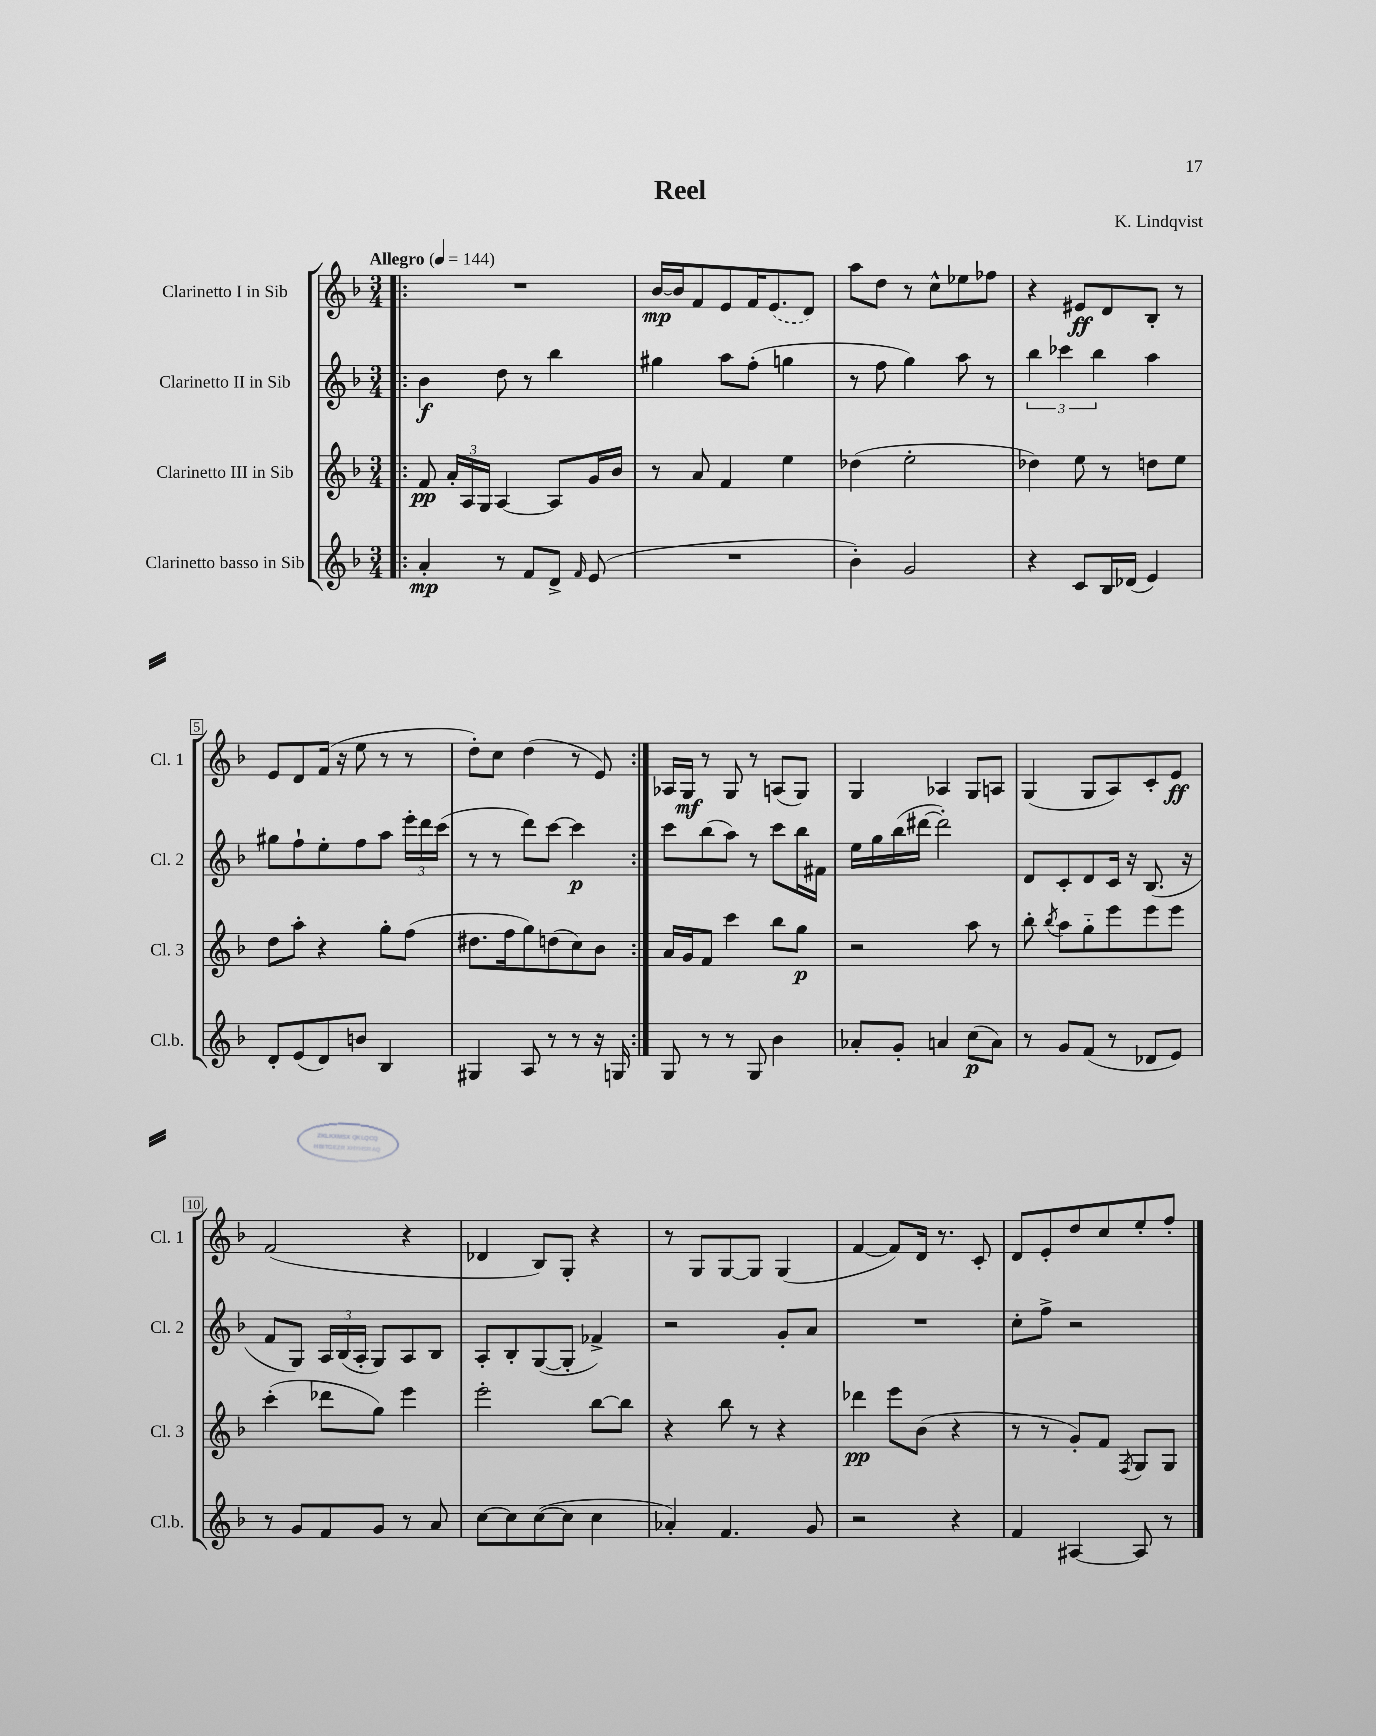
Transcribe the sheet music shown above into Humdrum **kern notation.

**kern	**dynam	**kern	**dynam	**kern	**dynam	**kern	**dynam
*part4	*part4	*part3	*part3	*part2	*part2	*part1	*part1
*staff4	*staff4	*staff3	*staff3	*staff2	*staff2	*staff1	*staff1
*I"Clarinetto basso in Sib	*	*I"Clarinetto III in Sib	*	*I"Clarinetto II in Sib	*	*I"Clarinetto I in Sib	*
*I'Cl.b.	*	*I'Cl. 3	*	*I'Cl. 2	*	*I'Cl. 1	*
*clefG2	*	*clefG2	*	*clefG2	*	*clefG2	*
*k[b-]	*	*k[b-]	*	*k[b-]	*	*k[b-]	*
*M3/4	*	*M3/4	*	*M3/4	*	*M3/4	*
*MM144	*	*MM144	*	*MM144	*	*MM144	*
=1!|:	=1!|:	=1!|:	=1!|:	=1!|:	=1!|:	=1!|:	=1!|:
!	!	!	!	!	!	!LO:TX:a:B:t=Allegro	!
4a'/	mp	8f/	pp	4b-\	f	2.r	.
.	.	24a'/LL	.	.	.	.	.
.	.	24A/	.	.	.	.	.
.	.	24G/JJ	.	.	.	.	.
8r	.	[4A/	.	8dd\	.	.	.
8f/L	.	.	.	8r	.	.	.
8d^/J	.	8A/L]	.	4bb-\	.	.	.
16qqf/	.	.	.	.	.	.	.
(8e/	.	16g/L	.	.	.	.	.
.	.	16b-/JJ	.	.	.	.	.
=2	=2	=2	=2	=2	=2	=2	=2
2.r	.	8r	.	4gg#X\	.	[16b-/LL	mp
.	.	.	.	.	.	16b-/J]	.
.	.	8a/	.	.	.	8f/	.
.	.	4f/	.	8aa\L	.	8e/	.
.	.	.	.	(8ff'\J	.	16f/K	.
.	.	.	.	.	.	(8.e/	.
.	.	4ee\	.	4ggn\	.	.	.
.	.	.	.	.	.	8d/J)	.
=3	=3	=3	=3	=3	=3	=3	=3
4b-'\)	.	(4dd-X\	.	8r	.	8aa\L	.
.	.	.	.	8ff\	.	8dd\J	.
2g/	.	2ee'\	.	4gg\)	.	8r	.
.	.	.	.	.	.	8cc^^\L	.
.	.	.	.	8aa\	.	8ee-X\	.
.	.	.	.	8r	.	8ff-X\J	.
=4	=4	=4	=4	=4	=4	=4	=4
4r	.	4dd-X\)	.	6bb-\	.	4r	.
.	.	.	.	6ccc-X\	.	.	.
8c/L	.	8ee\	.	.	.	8e#X/L	ff
.	.	.	.	6bb-\	.	.	.
16B-/L	.	8r	.	.	.	8d/	.
(16d-X/JJ	.	.	.	.	.	.	.
4e/)	.	8ddn\L	.	4aa\	.	8B-'/J	.
.	.	8ee\J	.	.	.	8r	.
!!LO:LB:g=z
=5	=5	=5	=5	=5	=5	=5	=5
8d'/L	.	8dd\L	.	8gg#X\L	.	8e/L	.
(8e/	.	8aa'\J	.	8ff`\	.	8d/	.
8d/)	.	4r	.	8ee'\	.	(16f/Jk	.
.	.	.	.	.	.	16r	.
8bn/J	.	.	.	8ff\	.	8ee\	.
4B-/	.	8gg'\L	.	8aa\J	.	8r	.
.	.	(8ff\J	.	24eee'\LL	.	8r	.
.	.	.	.	24ddd\	.	.	.
.	.	.	.	(24ccc\JJ	.	.	.
=6	=6	=6	=6	=6	=6	=6	=6
4G#X/	.	8.dd#X\L	.	8r	.	8dd'\L)	.
.	.	.	.	8r	.	8cc\J	.
.	.	16ff\k	.	.	.	.	.
8A/	.	8gg\)	.	8ddd\L)	.	(4dd\	.
8r	.	(8ddn\	.	[8ccc\J	.	.	.
8r	.	8cc\)	.	4ccc\]	p	8r	.
16r	.	8b-\J	.	.	.	8e/)	.
16Gn/	.	.	.	.	.	.	.
=7:|!	=7:|!	=7:|!	=7:|!	=7:|!	=7:|!	=7:|!	=7:|!
8G/	.	16a/LL	.	8ccc\L	.	16A-X/LL	.
.	.	16g/J	.	.	.	16G/JJ	mf
8r	.	8f/J	.	(8bb-\	.	8r	.
8r	.	4ccc\	.	8aa\J)	.	8G/	.
8G/	.	.	.	8r	.	8r	.
4b-\	.	8bb-\L	.	8ccc\L	.	(8An/L	.
.	.	8gg\J	p	16bb-\L	.	8G/J)	.
.	.	.	.	16f#X\JJ	.	.	.
=8	=8	=8	=8	=8	=8	=8	=8
8a-X'/L	.	2r	.	16ee\LL	.	4G/	.
.	.	.	.	16gg\	.	.	.
8g'/J	.	.	.	(16bb-\	.	.	.
.	.	.	.	[16ddd#X\JJ	.	.	.
4an/	.	.	.	2ddd#'\])	.	4A-X/	.
(8cc\L	p	8aa\	.	.	.	8G/L	.
8a\J)	.	8r	.	.	.	8An/J	.
=9	=9	=9	=9	=9	=9	=9	=9
8r	.	8bb-'\	.	8d/L	.	(4G/	.
.	.	8qbb-/	.	.	.	.	.
8g/L	.	8aa\L	.	8c'/	.	.	.
(8f/J	.	8gg\	.	8d/	.	8G/L	.
8r	.	8eee\	.	16c/Jk	.	8A/)	.
.	.	.	.	16r	.	.	.
8d-X/L	.	8eee\	.	(8.B-/	.	8c'/	.
8e/J)	.	8eee\J	.	.	.	8e/J	ff
.	.	.	.	16r	.	.	.
!!LO:LB:g=z
=10	=10	=10	=10	=10	=10	=10	=10
8r	.	(4ccc'\	.	8f/L	.	(2f/	.
8g/L	.	.	.	8G/J)	.	.	.
8f/	.	8ddd-X\L	.	24A/LL	.	.	.
.	.	.	.	(24B-/	.	.	.
.	.	.	.	24A'/JJ	.	.	.
8g/J	.	8gg\J)	.	8G/L)	.	.	.
8r	.	4eee\	.	8A/	.	4r	.
8a/	.	.	.	8B-/J	.	.	.
=11	=11	=11	=11	=11	=11	=11	=11
[8cc\L	.	2eee'\	.	8A'/L	.	4d-X/	.
8cc\]	.	.	.	8B-'/	.	.	.
([8cc\	.	.	.	([8G/	.	8B-/L)	.
8cc\J]	.	.	.	8G'/J]	.	8G'/J	.
4cc\	.	[8bb-\L	.	4f-X^/)	.	4r	.
.	.	8bb-\J]	.	.	.	.	.
=12	=12	=12	=12	=12	=12	=12	=12
4a-X'/)	.	4r	.	2r	.	8r	.
.	.	.	.	.	.	8G/L	.
4.f/	.	8bb-\	.	.	.	[8G/	.
.	.	8r	.	.	.	8G/J]	.
.	.	4r	.	8g'/L	.	(4G/	.
8g/	.	.	.	8a/J	.	.	.
=13	=13	=13	=13	=13	=13	=13	=13
2r	.	4ddd-X\	pp	2.r	.	[4f/	.
.	.	8eee\L	.	.	.	8f/L])	.
.	.	(8b-\J	.	.	.	16d/Jk	.
.	.	.	.	.	.	8.r	.
4r	.	4r	.	.	.	.	.
.	.	.	.	.	.	8c'/	.
=14	=14	=14	=14	=14	=14	=14	=14
4f/	.	8r	.	8cc'\L	.	8d/L	.
.	.	8r	.	8ff^\J	.	8e'/	.
[4A#X/	.	8g'/L)	.	2r	.	8dd/	.
.	.	8f/J	.	.	.	8cc/	.
.	.	8qF/	.	.	.	.	.
8A#/]	.	8G/L	.	.	.	8ee'/	.
8r	.	8G/J	.	.	.	8ff'/J	.
==	==	==	==	==	==	==	==
*-	*-	*-	*-	*-	*-	*-	*-
